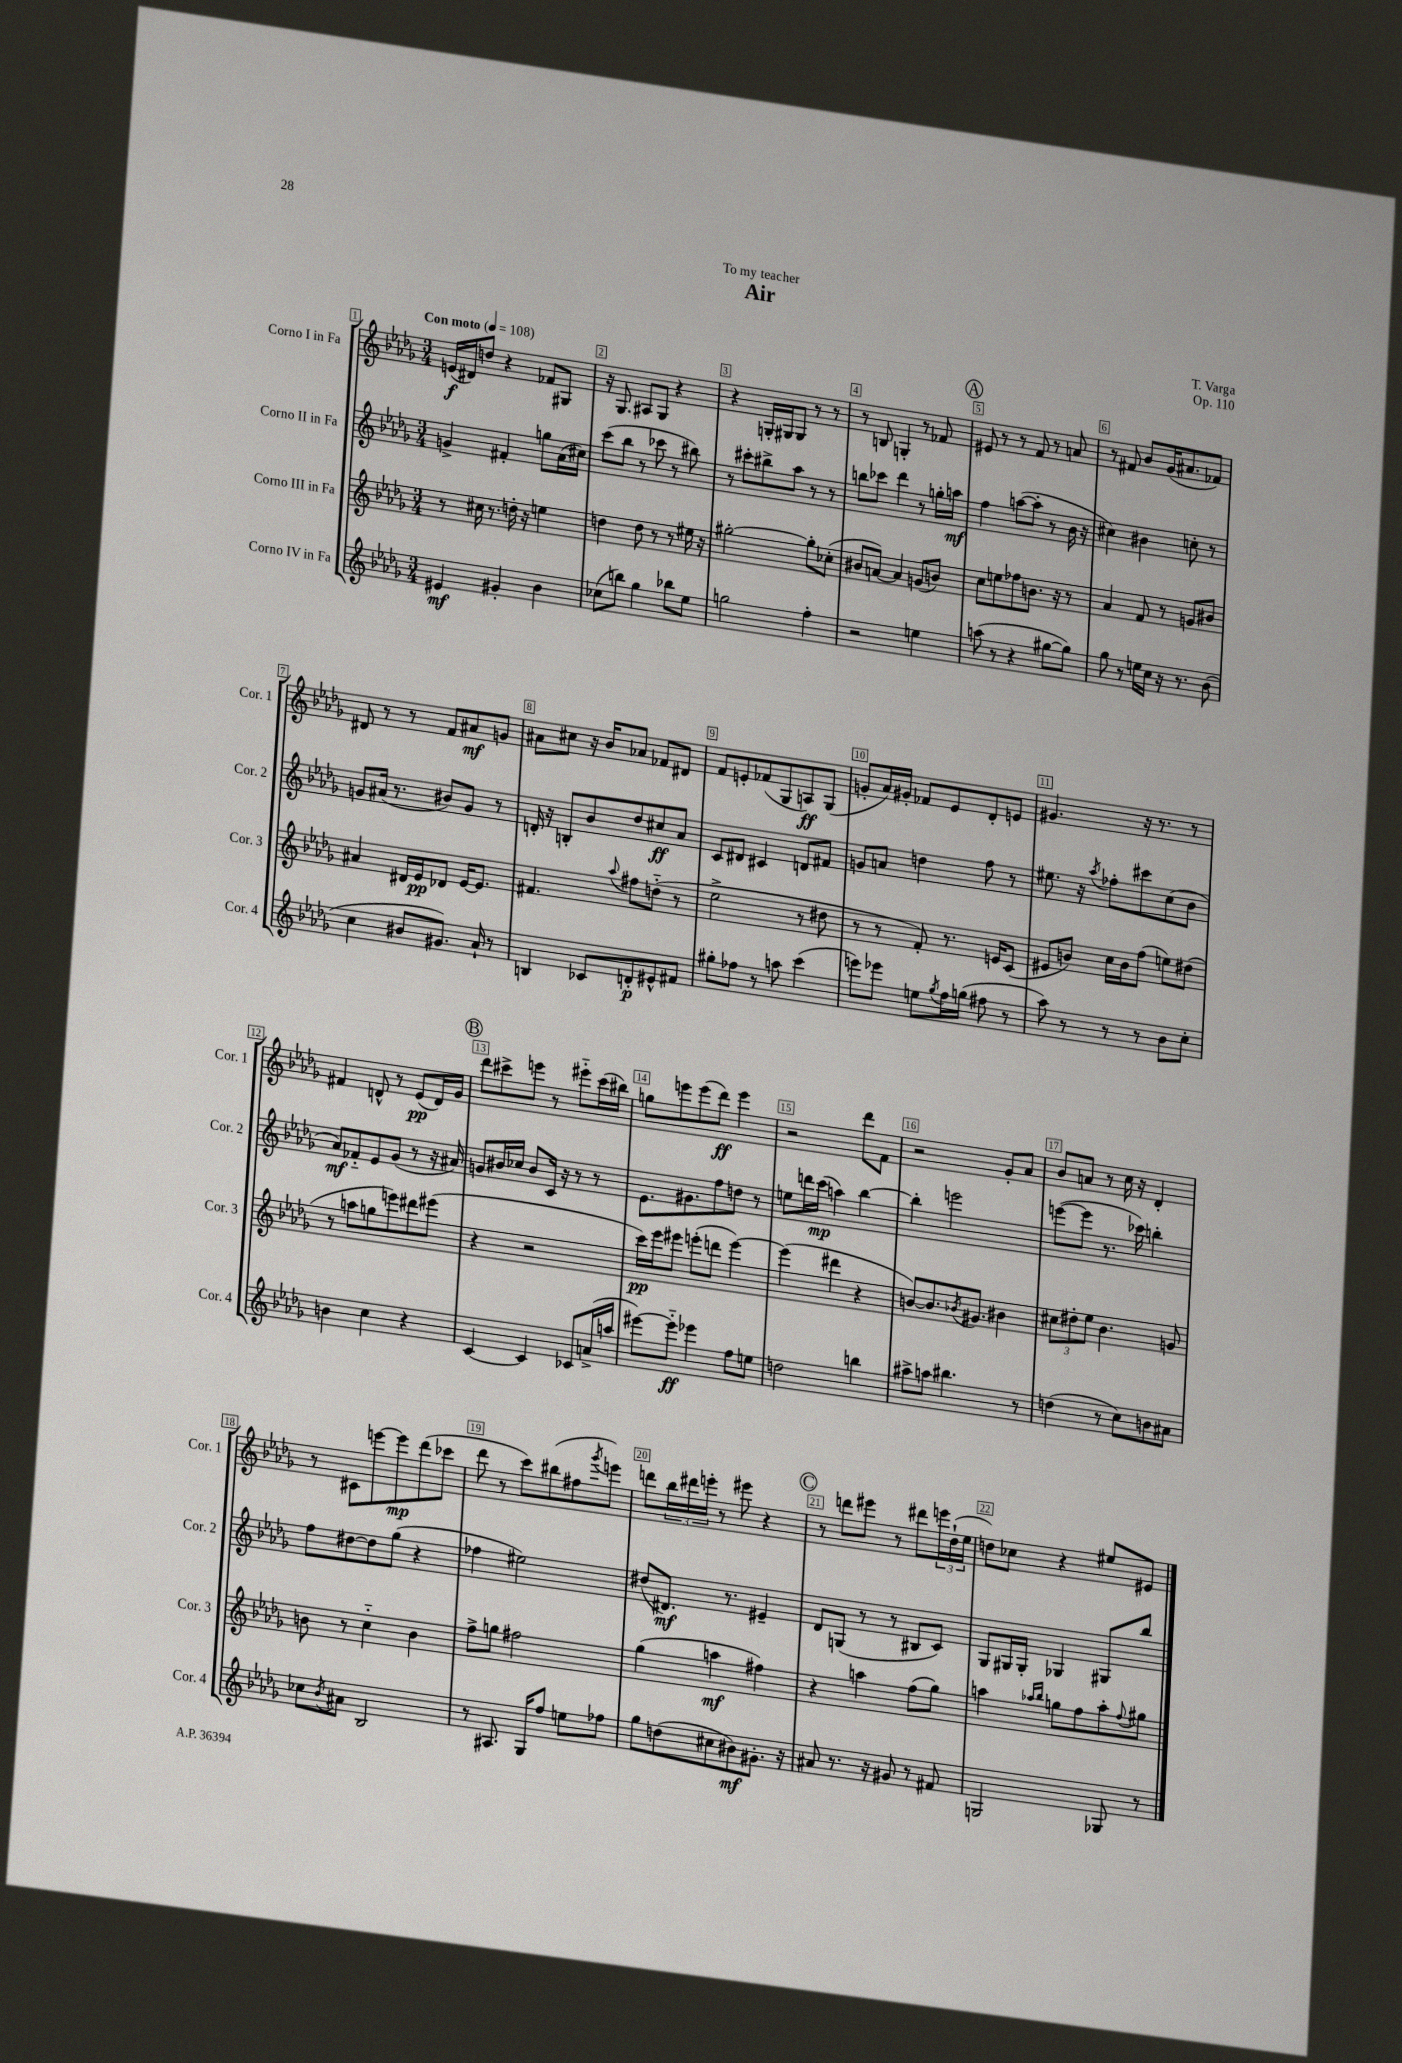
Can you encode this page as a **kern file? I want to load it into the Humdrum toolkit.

**kern	**dynam	**kern	**dynam	**kern	**dynam	**kern	**dynam
*part4	*part4	*part3	*part3	*part2	*part2	*part1	*part1
*staff4	*staff4	*staff3	*staff3	*staff2	*staff2	*staff1	*staff1
*I"Corno IV in Fa	*	*I"Corno III in Fa	*	*I"Corno II in Fa	*	*I"Corno I in Fa	*
*I'Cor. 4	*	*I'Cor. 3	*	*I'Cor. 2	*	*I'Cor. 1	*
*clefG2	*	*clefG2	*	*clefG2	*	*clefG2	*
*k[b-e-a-d-g-]	*	*k[b-e-a-d-g-]	*	*k[b-e-a-d-g-]	*	*k[b-e-a-d-g-]	*
*M3/4	*	*M3/4	*	*M3/4	*	*M3/4	*
*MM108	*	*MM108	*	*MM108	*	*MM108	*
=1	=1	=1	=1	=1	=1	=1	=1
!	!	!	!	!	!	!LO:TX:a:B:t=Con moto	!
4e#X/	mf	8r	.	4gn^/	.	(16en/LL	f
.	.	.	.	.	.	16d#X/J)	.
.	.	16cc#X\	.	.	.	8ddn/J	.
.	.	8.r	.	.	.	.	.
4g#X'/	.	.	.	4f#X'/	.	4r	.
.	.	16ddn'\	.	.	.	.	.
.	.	16r	.	.	.	.	.
4b-\	.	4een\	.	8ggn\L	.	8f-X/L	.
.	.	.	.	(16a-\L	.	8G#X/J	.
.	.	.	.	16cc#X\JJ)	.	.	.
=2	=2	=2	=2	=2	=2	=2	=2
(8cc-X\L	.	4ddn\	.	(8ccc\L	.	16r	.
.	.	.	.	.	.	8.G-/	.
8bbn\J)	.	.	.	8bb-\J	.	.	.
4gg-\	.	8dd\	.	8r	.	8A#X/L	.
.	.	8r	.	8ccc-X\	.	8G-/J	.
8bb-X\L	.	8r	.	8r	.	4r	.
8ee-\J	.	16ee#X\	.	8bb#X\)	.	.	.
.	.	16r	.	.	.	.	.
=3	=3	=3	=3	=3	=3	=3	=3
2ggn\	.	[2gg#X'\	.	8r	.	4r	.
.	.	.	.	8ccc#X'\L	.	.	.
.	.	.	.	8bb#X^\	.	16Gn'/LL	.
.	.	.	.	.	.	16G#X/J	.
.	.	.	.	8aa-\J	.	8G#/J	.
4ff'\	.	8gg#'\L]	.	8r	.	8r	.
.	.	(8cc-X'\J	.	8r	.	8r	.
=4	=4	=4	=4	=4	=4	=4	=4
2r	.	8b#X/L	.	8bbn\L	.	8r	.
.	.	[8an/J)	.	8ccc-X\J	.	8Bn/	.
.	.	4a/]	.	4ddd-\	.	4Gn'/	.
4een\	.	(8gn/L	.	8r	.	8r	.
.	.	8bn/J)	.	16ggn'\LL	.	8f-X/	.
.	.	.	.	16aan\JJ	mf	.	.
!!LO:REH:place=s1:t=A
=5	=5	=5	=5	=5	=5	=5	=5
(8aan\	.	8cc\L	.	4ff\	.	8e#X/	.
8r	.	8een\	.	.	.	8r	.
4r	.	8ff-X\	.	([8aan\L	.	8r	.
.	.	8.bn\J	.	8aa'\J]	.	8f/	.
[8gg#X\L	.	.	.	8r	.	8r	.
.	.	16r	.	.	.	.	.
8gg#\J])	.	8r	.	16b-\	.	8an/	.
.	.	.	.	16r	.	.	.
=6	=6	=6	=6	=6	=6	=6	=6
8gg-\	.	4a-/	.	4cc#X\)	.	8r	.
8r	.	.	.	.	.	8f#X/	.
16een\LL	.	8f/	.	4b#X\	.	8b-/L	.
16cc\JJ	.	.	.	.	.	.	.
16r	.	8r	.	.	.	(16g-/K	.
8.r	.	.	.	.	.	8.a#X/	.
.	.	8gn/L	.	8ccn'\	.	.	.
(8b-\	.	8b#X/J	.	8r	.	8f-X/J)	.
!!LO:LB:g=z
=7	=7	=7	=7	=7	=7	=7	=7
4cc\	.	4a#X/	.	8gn/L	.	8d#X/	.
.	.	.	.	(16a#X/Jk	.	8r	.
.	.	.	.	8.r	.	.	.
8b#X/L	.	16d#X/LL	.	.	.	8r	.
.	.	16e-/J	pp	.	.	.	.
8.g#X/J)	.	8d-X/J	.	8b#X/L)	.	8f/L	.
.	.	[16e-/KL	.	8g/J	.	8a#X/	mf
16a-`/	.	8.e-/J]	.	.	.	.	.
8r	.	.	.	8r	.	8gn/J	.
=8	=8	=8	=8	=8	=8	=8	=8
4Bn/	.	4.f#X/	.	16dn'/	.	8a#X\L	.
.	.	.	.	16r	.	.	.
.	.	.	.	8Bn'/L	.	8cc#X\J	.
8c-X/L	.	.	.	8b-/	.	16r	.
.	.	.	.	.	.	16b-/KL	.
.	.	8qqaa-/	.	.	.	.	.
8dn'/	p	8ff#X\L	.	8dd-/	.	8a-X/J	.
8e#X^^/	.	(8ddn\J	.	8cc#X/	ff	8f-X/L	.
8f#X/J	.	8r	.	8a-/J	.	8d#X/J	.
=9	=9	=9	=9	=9	=9	=9	=9
8gg#X'\L	.	2ee-^\	.	8c/L	.	8f/L	.
8ff-X\J	.	.	.	8d#X/J	.	8en'/	.
8r	.	.	.	4c#X/	.	(8f-X/	.
8aan\	.	.	.	.	.	8G-/	.
(4ccc\	.	8r	.	8dn/L	.	8An/)	ff
.	.	8dd#X\	.	8f#X/J	.	(8G-/J	.
=10	=10	=10	=10	=10	=10	=10	=10
8eeen\L)	.	8r	.	8gn/L	.	8gn'/L	.
8eee-X\J	.	8r	.	8an/J	.	16a-/L)	.
.	.	.	.	.	.	16g#X'/JJ	.
8een\L	.	8f'/)	.	4ddn\	.	8f-X/L	.
8qgg-/	.	.	.	.	.	.	.
16ff\L	.	8.r	.	.	.	8e-/	.
(16ggn\JJ	.	.	.	.	.	.	.
8ff#X\	.	.	.	8ff\	.	8d-'/	.
.	.	16en/KL	.	.	.	.	.
8r	.	(8c/J	.	8r	.	8en/J	.
=11	=11	=11	=11	=11	=11	=11	=11
8aa-\)	.	8e#X/L	.	8.ee#X\	.	4.g#X/	.
8r	.	8bn/J)	.	.	.	.	.
.	.	.	.	16r	.	.	.
.	.	.	.	8qaa-/	.	.	.
8r	.	16cc\LL	.	8ff-X'\L	.	.	.
.	.	16b\J	.	.	.	.	.
8r	.	(8ff\J	.	8ccc#X\	.	16r	.
.	.	.	.	.	.	8.r	.
8b-\L	.	8een\L)	.	(8cc\	.	.	.
8cc'\J	.	(8dd#X\J	.	8b-\J	.	8r	.
!!LO:LB:g=z
=12	=12	=12	=12	=12	=12	=12	=12
4bn\	.	8r	.	8a-/L)	mf	4f#X/	.
.	.	8aan\L	.	8f-X/	.	.	.
4cc\	.	8ggn\	.	8e-/	.	8dn^^/	.
.	.	8eeen\)	.	(8g-/J	.	8r	.
4r	.	8ddd#X\	.	8r	.	(8e-/L	pp
.	.	(8eee#X\J	.	16r	.	16d/L)	.
.	.	.	.	16a#X/)	.	16g-/JJ	.
!!LO:REH:place=s1:t=B
=13	=13	=13	=13	=13	=13	=13	=13
[4c/	.	4r	.	8gn/L	.	8ddd-\L	.
.	.	.	.	16b#X/L	.	8ccc#X^\	.
.	.	.	.	16cc-X/JJ	.	.	.
4c/]	.	2r	.	8b#/L	.	8eeen\J	.
.	.	.	.	16c/Jk	.	8r	.
.	.	.	.	16r	.	.	.
8c-X/L	.	.	.	8r	.	8eee#X\L	.
(16an^/L	.	.	.	8r	.	(16ccc#\L	.
16aan/JJ	.	.	.	.	.	16bb#X\JJ)	.
=14	=14	=14	=14	=14	=14	=14	=14
[8eee#X\L)	.	16ccc\LL)	pp	8.e-\L	.	8ggn\L	.
.	.	16eee-\J	.	.	.	.	.
8eee#\J]	ff	8eee#X\J	.	.	.	8eeen\	.
.	.	.	.	8.g#X\	.	.	.
4eee-X\	.	(8eeen'\L	.	.	.	(8eee\	.
.	.	8dddn\J	.	8ff\	.	8ddd-\J)	ff
8ff\L	.	[4eee\)	.	8ddn\J	.	4eee\	.
8een\J	.	.	.	8r	.	.	.
=15	=15	=15	=15	=15	=15	=15	=15
2ddn\	.	(4eee\]	.	8een\L	.	2r	.
.	.	.	.	16dddn\L	.	.	.
.	.	.	.	(16ccc\JJ	mp	.	.
.	.	4ddd#X\	.	4aan\)	.	.	.
4bbn\	.	4r	.	[4bb-\	.	8ddd-\L	.
.	.	.	.	.	.	8f\J	.
=16	=16	=16	=16	=16	=16	=16	=16
8aa#X^\L	.	[8bn/L)	.	4bb-'\]	.	2r	.
8aan\J	.	8.b/]	.	.	.	.	.
4.bb#X\	.	.	.	2eeen\	.	.	.
.	.	8qb-X/	.	.	.	.	.
.	.	8.g#X/J	.	.	.	.	.
.	.	4b#X\	.	.	.	8g-'/L	.
8r	.	.	.	.	.	8a-/J	.
=17	=17	=17	=17	=17	=17	=17	=17
(4ddn\	.	12cc#X\L	.	([8eeen\L	.	8b-/L	.
.	.	12dd#X'\	.	.	.	.	.
.	.	.	.	8eee\J]	.	8an/J	.
.	.	12ee-\J	.	.	.	.	.
8r	.	4.b-\	.	8.r	.	8r	.
8cc\L)	.	.	.	.	.	16cc\	.
.	.	.	.	16ccc-X\)	.	16r	.
8bn\	.	.	.	4bbn'\	.	4d-'/	.
8a#X\J	.	8gn/	.	.	.	.	.
!!LO:LB:g=z
=18	=18	=18	=18	=18	=18	=18	=18
8cc-X\L	.	8bn\	.	8ff\L	.	8r	.
8qb-/	.	.	.	.	.	.	.
8a#X\J	.	8r	.	[8dd#X\	.	8c#X\L	.
2B-/	.	4cc\	.	8dd#\]	.	[8eeen\	.
.	.	.	.	(8gg-\J	.	8eee\]	mp
.	.	4b\	.	4r	.	(8ddd-\	.
.	.	.	.	.	.	8ccc-X\J	.
=19	=19	=19	=19	=19	=19	=19	=19
8r	.	8ff^\L	.	4ff-X\	.	8ddd-\	.
8.A#X/	.	8ggn\J	.	.	.	8r	.
.	.	2ff#X\	.	2ee#X\)	.	8ccc\L)	.
16G-/KL	.	.	.	.	.	.	.
8ff/J	.	.	.	.	.	(8bb#X\	.
8een\L	.	.	.	.	.	8ff#X\	.
.	.	.	.	.	.	8qggg-/	.
8ff-X\J	.	.	.	.	.	8eeen\J)	.
=20	=20	=20	=20	=20	=20	=20	=20
8gg-\L	.	(4gg-\	.	(8dd#X/L	.	8dddn\L	.
(8ddn\	.	.	.	8.d#X/J)	mf	24bb-\L	.
.	.	.	.	.	.	24ddd#X\	.
.	.	.	.	.	.	24eeen'\JJ	.
8cc#X\	.	4aan\	mf	.	.	8r	.
.	.	.	.	8.r	.	.	.
8b#X\)	mf	.	.	.	.	8eee#X\	.
8.g#X'\J	.	4ff#X\)	.	4e#X~/	.	4r	.
16r	.	.	.	.	.	.	.
!!LO:REH:place=s1:t=C
=21	=21	=21	=21	=21	=21	=21	=21
8a#X/	.	4r	.	8d-/L	.	8r	.
8.r	.	.	.	(8Gn/J	.	8dddn\L	.
.	.	4aan\	.	8r	.	8eee#X\J	.
16r	.	.	.	.	.	.	.
8g#X/	.	.	.	8r	.	8r	.
8r	.	(8ff\L	.	8B#X/L	.	8ddd#X\L	.
8f#X/	.	8gg-\J)	.	8c/J)	.	24eeen\L	.
.	.	.	.	.	.	(24dd-`\	.
.	.	.	.	.	.	24ee-\JJ	.
=22	=22	=22	=22	=22	=22	=22	=22
2Gn/	.	4aan\	.	8G-/L	.	8ddn\L)	.
.	.	.	.	16G#X/L	.	8cc-X\J	.
.	.	.	.	16G#'/JJ	.	.	.
.	.	16qqaa-X/LL	.	.	.	.	.
.	.	16qqbb-/JJ	.	.	.	.	.
.	.	8ggn\L	.	4G-X/	.	4r	.
.	.	8ff\	.	.	.	.	.
8G-X/	.	8aa-'\	.	8G#X/L	.	8ee#X/L	.
.	.	8qqff/	.	.	.	.	.
8r	.	8gg#X\J	.	8bb-/J	.	8e#X/J	.
==	==	==	==	==	==	==	==
*-	*-	*-	*-	*-	*-	*-	*-
